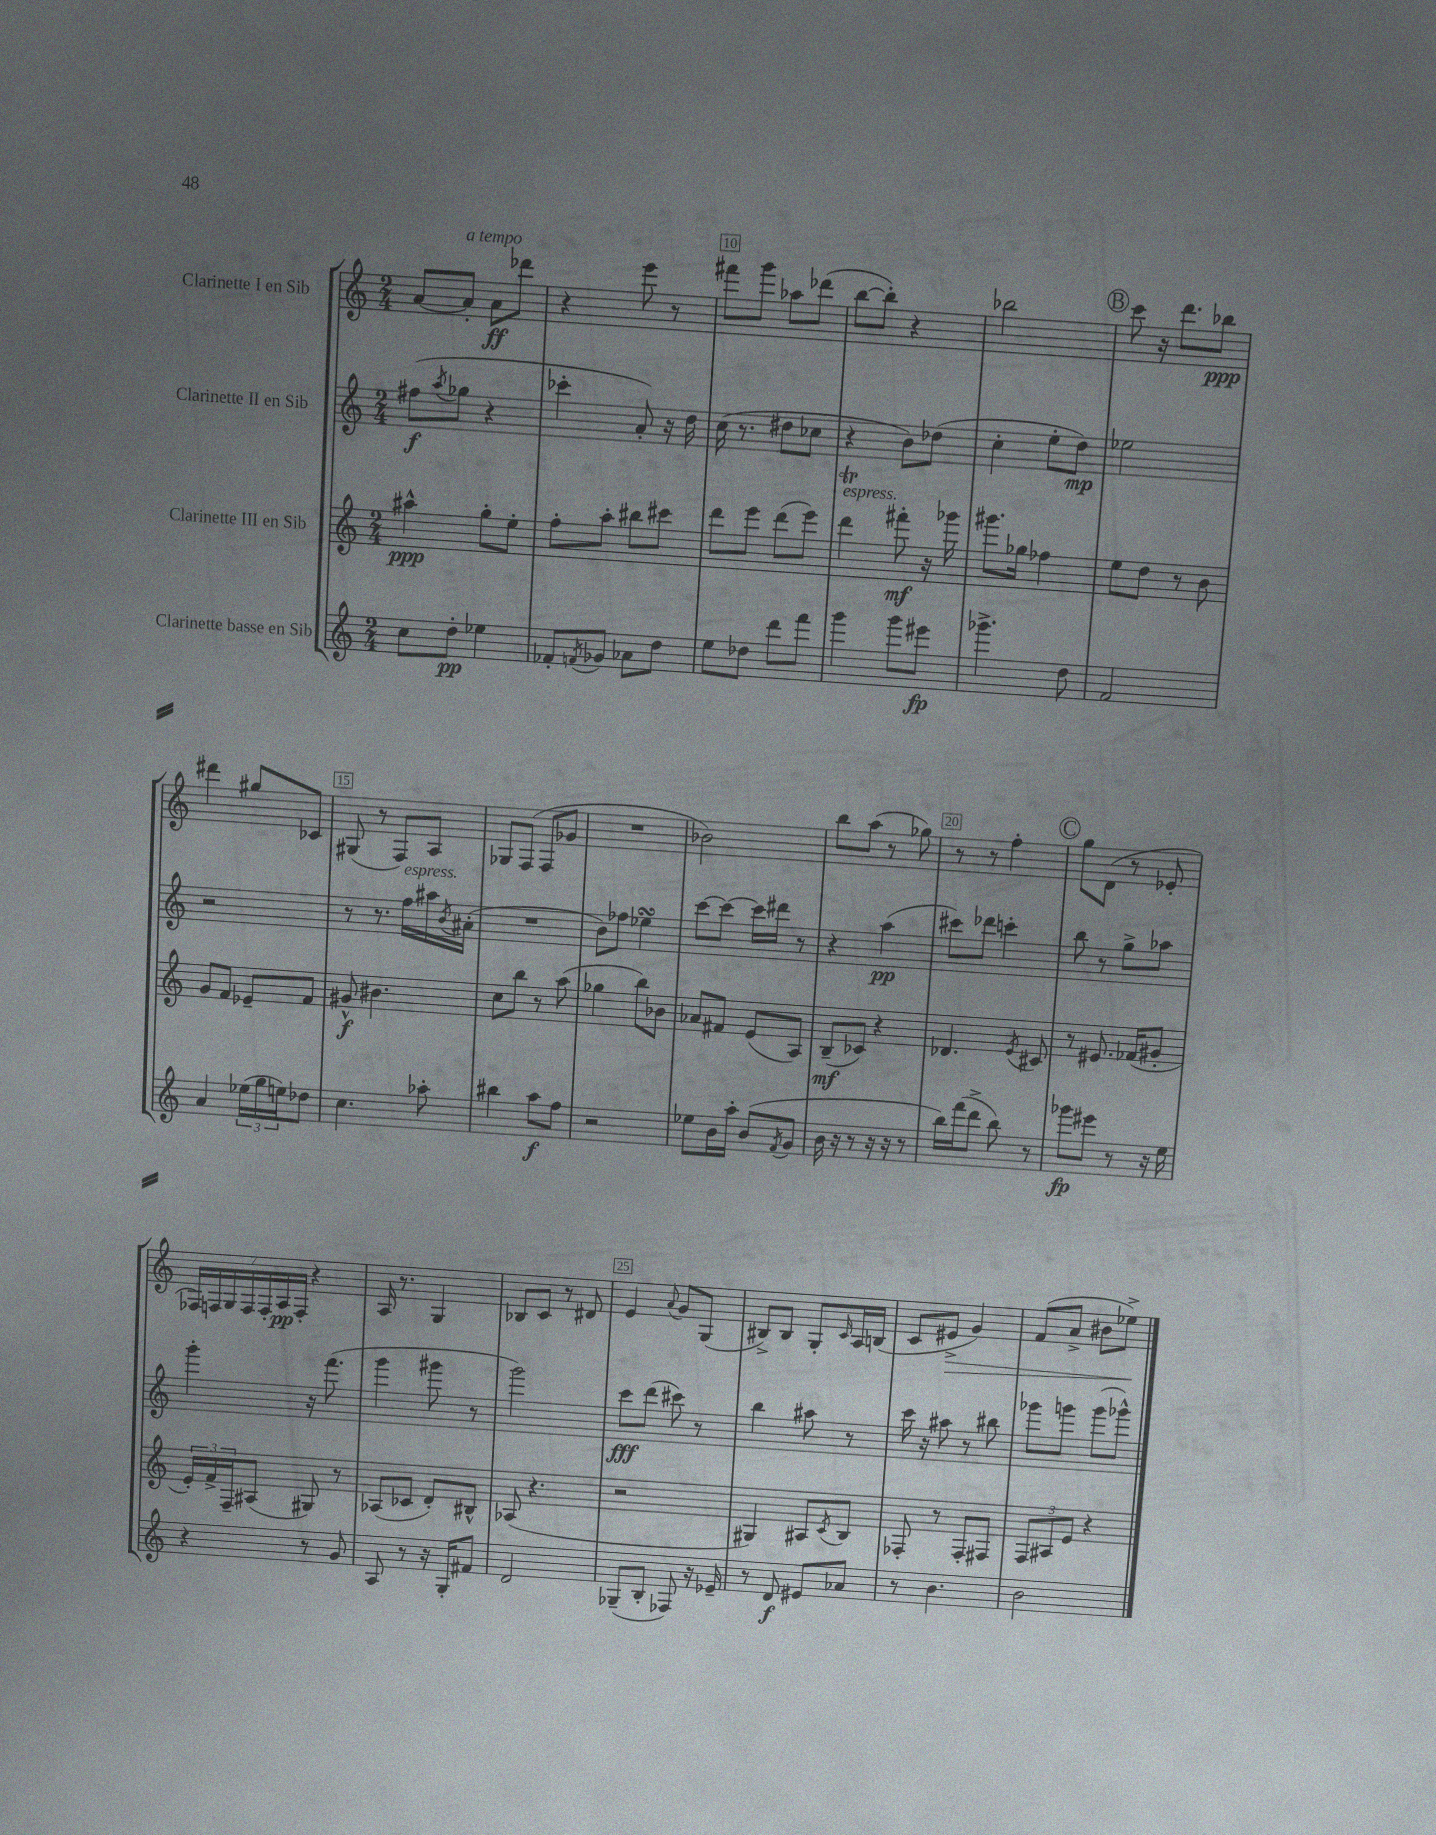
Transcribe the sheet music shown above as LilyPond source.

<<
\new StaffGroup <<
\new Staff = "s0" \with { instrumentName = "Clarinette I en Sib" } {
    \clef treble \key c \major \numericTimeSignature \time 2/4
    a'8~ a'8-.^\markup { \italic "a tempo" } a'8\ff des'''8 |
    r4 e'''8 r8 |
    fis'''8 g'''8 aes''8 des'''8( |
    b''8~ b''8-.) r4 |
    bes''2 |
    \mark \markup { \circle "B" } c'''8 r16 d'''8. bes''8\ppp |
    dis'''4 gis''8 ces'8 |
    gis8( r8 f8) a8 |
    ges8 f8( f8 ges'8 |
    R2 |
    bes'2) |
    b''8 a''8( r8 ges''8) |
    r8 r8 f''4-. |
    \mark \markup { \circle "C" } g''8 d'8( r8 ees'8-. |
    \tuplet 7/4 { fes16) f16 g16 f16 f16-. a16\pp f16-. } r4 |
    a16 r8. g4 |
    bes8 c'8 r8 dis'8 |
    e'4 \appoggiatura { a'8 } g'8 g8( |
    bis8->) bis8 g8-. \grace { c'16 } a16 b16( |
    c'8 eis'8->\> g'4) |
    f'8( a'8-> bis'8 ees''8->\!) \bar "|." |
}
\new Staff = "s1" \with { instrumentName = "Clarinette II en Sib" } {
    \clef treble \key c \major \numericTimeSignature \time 2/4
    fis''8\f( \acciaccatura { a''8 } ges''8 r4 |
    ces'''4-. a'8-.) r16 d''16 |
    c''16( r8. dis''8 ces''8 |
    r4 b'8) des''8( |
    c''4-. e''8-. d''8\mp) |
    \mark \markup { \circle "B" } ees''2 |
    r2 |
    r8 r8. f''16^\markup { \italic "espress." } ais''16 \acciaccatura { b'8 } ais'16-.( |
    R2 |
    b'8) fes''8 ees''4\turn |
    c'''8~ c'''8~ c'''16 dis'''16 r8 |
    r4 a''4\pp( |
    cis'''8) des'''8 c'''4-. |
    \mark \markup { \circle "C" } b''8 r8 g''8-> aes''8 |
    g'''4-. r16 f'''8.( |
    g'''4 gis'''8 r8 |
    g'''2) |
    c'''8\fff d'''8( cis'''8) r8 |
    b''4 ais''8 r8 |
    c'''16 r16 ais''8 r8 bis''8 |
    ges'''8 g'''8 g'''8( ges'''8-^) \bar "|." |
}
\new Staff = "s2" \with { instrumentName = "Clarinette III en Sib" } {
    \clef treble \key c \major \numericTimeSignature \time 2/4
    ais''4-^\ppp g''8-. e''8-. |
    f''8-. a''8-. bis''8 cis'''8 |
    d'''8 e'''8 d'''8( e'''8) |
    d'''4\trill^\markup { \italic "espress." } fis'''8-.\mf r16 ges'''16 |
    gis'''8. ges''16 fes''4 |
    \mark \markup { \circle "B" } e''8 d''8 r8 b'8 |
    g'8 f'8 ees'8-- f'8 |
    gis'8-^\f bis'4. |
    c''8 b''8 r8 a''8( |
    ges''4 b''8) bes'8 |
    aes'8 fis'8 e'8( a8) |
    b8--\mf( ces'8) r4 |
    des'4. \acciaccatura { e'8 } cis'8 |
    \mark \markup { \circle "C" } r8 eis'8. fes'16( gis'8-. |
    \tuplet 3/2 { e'16-.) f'16-> f16-- } ais8( gis8) r8 |
    aes8( ces'8 d'8-.) bis8-^ |
    aes8( r4. |
    r2 |
    gis4) ais8 \acciaccatura { c'8 } b8 |
    fes8-. r8 fes8-. fis8 |
    \tuplet 3/2 { f8 ais8 e'8 } r4 \bar "|." |
}
\new Staff = "s3" \with { instrumentName = "Clarinette basse en Sib" } {
    \clef treble \key c \major \numericTimeSignature \time 2/4
    c''8 d''8-.\pp ees''4 |
    fes'8-. \acciaccatura { f'8 } ges'8 aes'8 d''8 |
    e''8 des''8 d'''8 f'''8 |
    g'''4 g'''8 eis'''8\fp |
    ges'''4.-> d''8 |
    \mark \markup { \circle "B" } f'2 |
    a'4 \tuplet 3/2 { ees''16( g''16 e''16) } des''8 |
    c''4. aes''8-. |
    bis''4 a''8\f f''8 |
    r2 |
    ees''8 b'16 a''16-. b'8( \acciaccatura { f'8 } g'8 |
    b'16 r16 r8 r16 r16 r8 |
    b''16) f'''16( d'''8-> b''8) r8 |
    \mark \markup { \circle "C" } ges'''8\fp eis'''8 r8 r16 e''16 |
    r4 r8 g'8 |
    a8 r8 r16 g16-. fis'8 |
    d'2 |
    ges8--( b8-. fes8) r16 ees'16-- |
    r8 d'8\f eis'8 aes'8 |
    r8 b'4. |
    b'2 \bar "|." |
}
>>
>>
\layout { \context { \Score currentBarNumber = #8 \override BarNumber.break-visibility = ##(#f #t #t) barNumberVisibility = #(every-nth-bar-number-visible 5) \override BarNumber.stencil = #(make-stencil-boxer 0.1 0.3 ly:text-interface::print) } }
